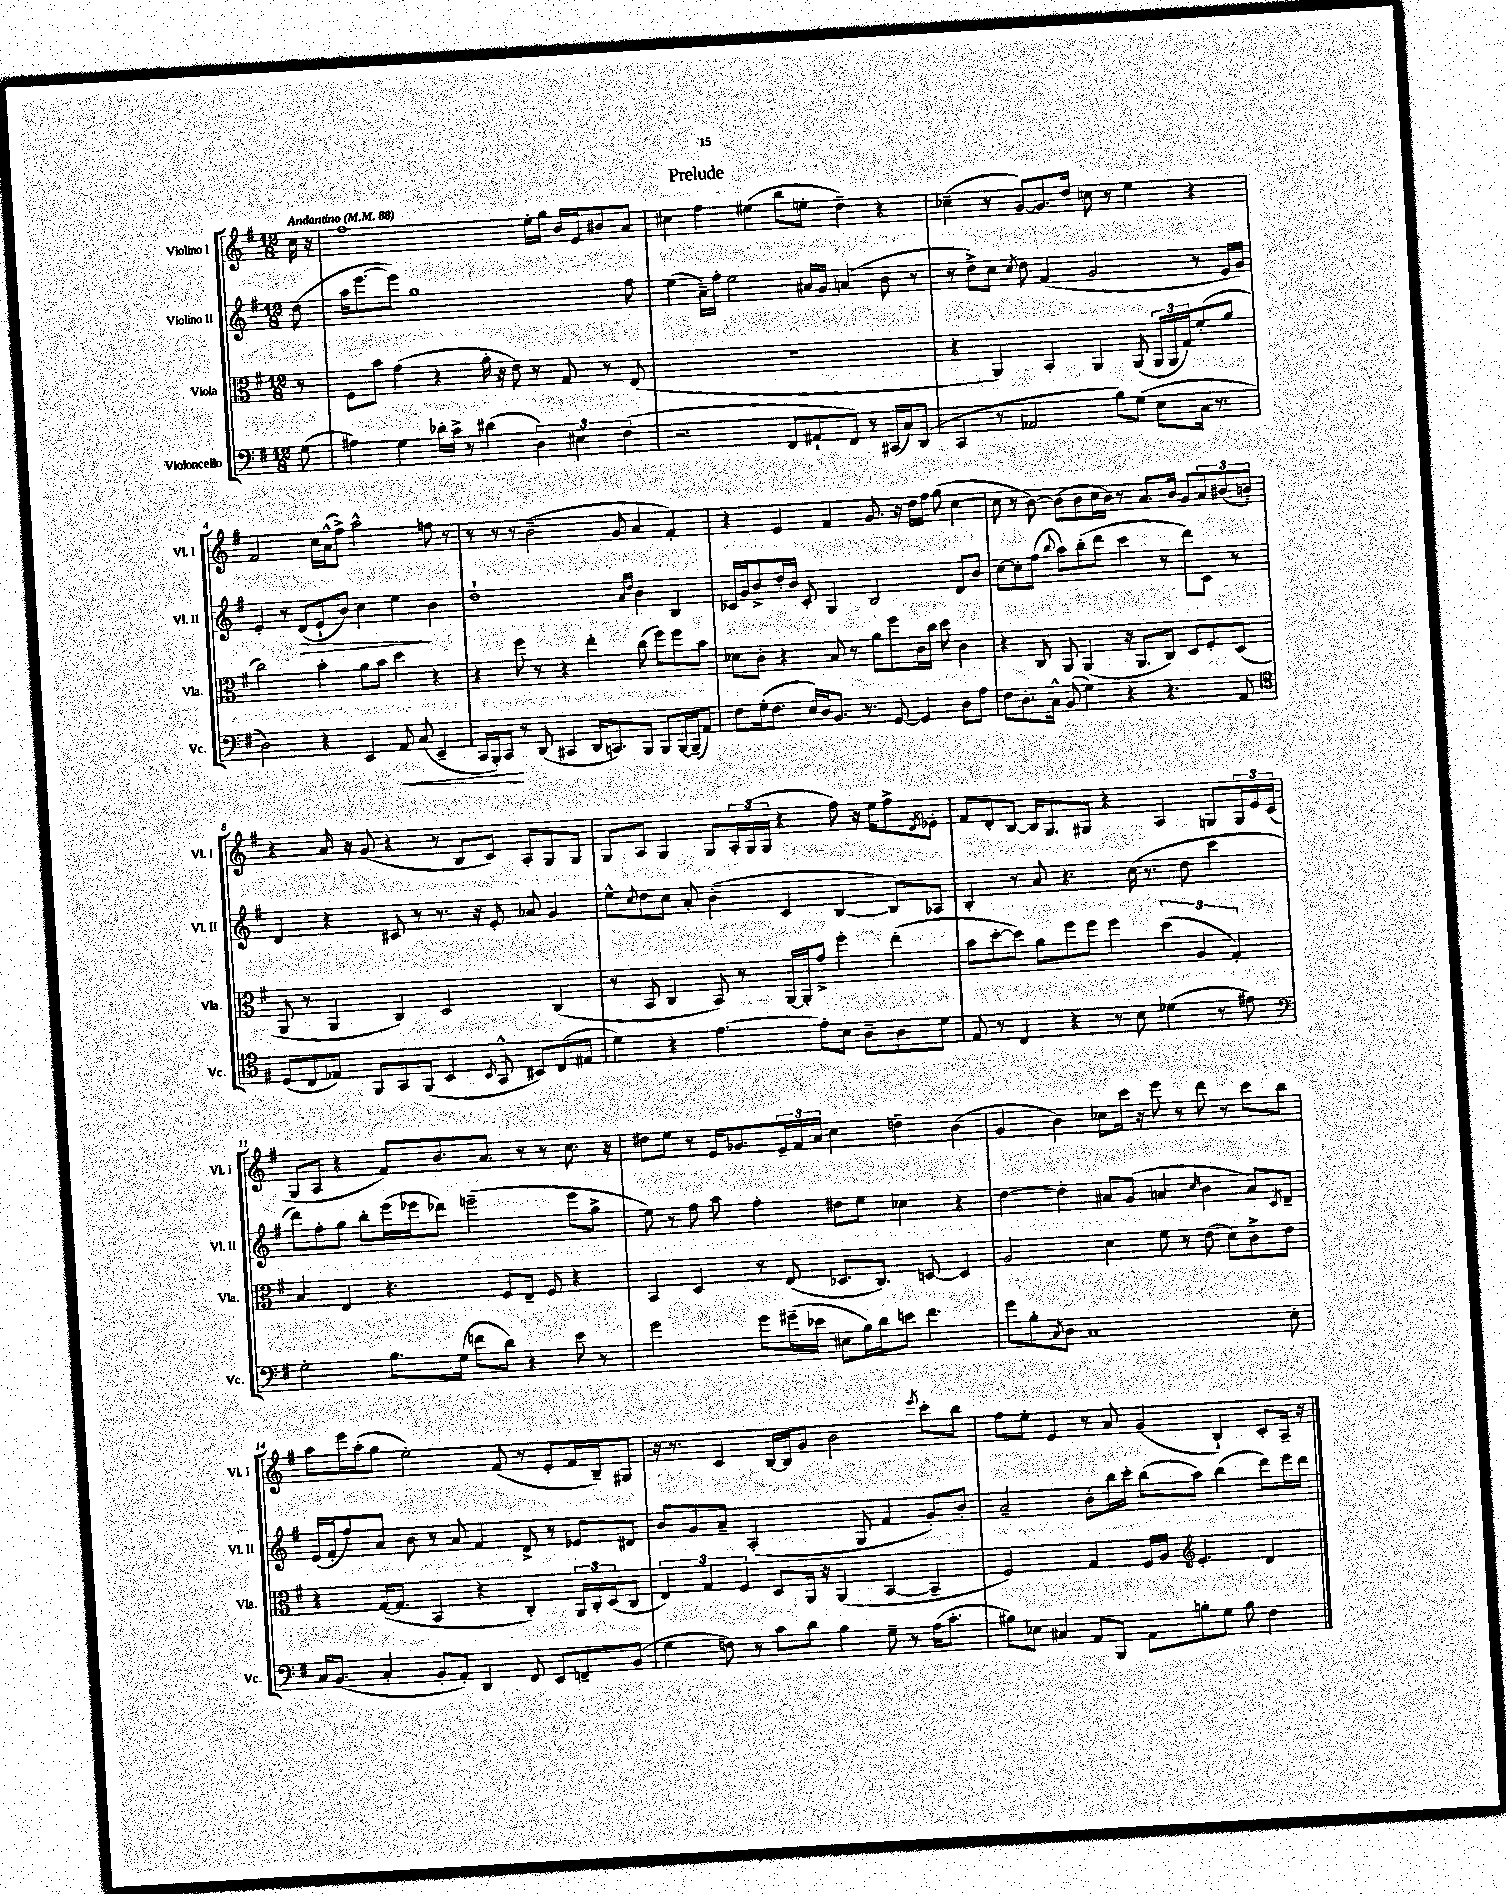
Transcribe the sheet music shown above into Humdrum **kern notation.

**kern	**dynam	**kern	**kern	**dynam	**kern
*part4	*part4	*part3	*part2	*part2	*part1
*staff4	*staff4	*staff3	*staff2	*staff2	*staff1
*I"Violoncello	*	*I"Viola	*I"Violino II	*	*I"Violino I
*I'Vc.	*	*I'Vla.	*I'Vl. II	*	*I'Vl. I
*clefF4	*	*clefC3	*clefG2	*	*clefG2
*k[f#]	*	*k[f#]	*k[f#]	*	*k[f#]
*M12/8	*	*M12/8	*M12/8	*	*M12/8
*MM88	*	*MM88	*MM88	*	*MM88
=	=	=	=	=	=
!	!	!	!	!	!LO:TX:a:B:t=Andantino
(8G\	.	8r	(8dd\	.	16cc\
.	.	.	.	.	16r
=1	=1	=1	=1	=1	=1
4A#X\)	.	8F#\L	16aa\KL	.	1ff#
.	.	.	[8.eee\	.	.
.	.	8b\J	.	.	.
4G\	.	(4g\	8eee\J])	.	.
.	.	.	1gg	.	.
16d-X'\LL	.	4r	.	.	.
16c^\JJ	.	.	.	.	.
8r	.	.	.	.	.
(4d#X\	.	16a'\	.	.	.
.	.	16r	.	.	.
.	.	8e\)	.	.	.
6D\)	.	8r	.	.	16ee'\LL
.	.	.	.	.	16gg\JJ
.	.	8G/	.	.	16b/LL
6E#X\	.	.	.	.	.
.	.	.	.	.	16e/J
.	.	8r	.	.	8b#X/
(6F#\	.	.	.	.	.
.	.	(8E/	8ff#\	.	8a/J
=2	=2	=2	=2	=2	=2
2.r	.	1.r	(4ee\	.	4cc#X\
.	.	.	16a~\LL)	.	4ff#\
.	.	.	16ff#'\JJ	.	.
.	.	.	2ee\	.	.
.	.	.	.	.	(4ee#X\
8FF#/L	.	.	.	.	8bb\L
8AA#X`/	.	.	16a#X/LL	.	8een'\J
.	.	.	16g/JJ	.	.
8FF#/J)	.	.	(4an/	.	4dd~\)
8r	.	.	.	.	.
(16CC#X/LL	.	.	8b\	.	4r
16C/J)	.	.	.	.	.
(8DD/J	.	.	8r	.	.
=3	=3	=3	=3	=3	=3
4CC/	.	4r	8r	.	(4cc-X~\
.	.	.	8dd^\L)	.	.
8r	.	4AA/)	8cc\J	.	8r
.	.	.	8qcc/	.	.
2AA-X/	.	.	8dd\	.	[8g/L)
.	.	4BB'/	(4f#/	.	8.g/]
.	.	.	.	.	16dd/Jk
.	.	4AA/	2g/	.	8ccn\
8B\L)	.	.	.	.	8r
(8G\J	.	(8AA/	.	.	4ee\
8E\L	.	24AA/LL	.	.	.
.	.	24AA/	.	.	.
.	.	24G/J)	.	.	.
16C\Jk	.	(8f#'/	8r	.	4r
8.r	.	.	.	.	.
.	.	8a/J	16e/LL	.	.
.	.	.	16g/JJ)	.	.
!!LO:LB:g=z
=4	=4	=4	=4	=4	=4
2D\)	.	2cc\)	4e'/	.	2f#/
.	.	.	8r	.	.
!	!	!	!	!LO:HP:b	!
.	.	.	(8d/L	>	.
4r	.	4b'\	8e`/	.	16cc\LL
.	.	.	.	.	(16a^^\J
.	.	.	8b/J)	.	8ff#^\J)
4EE/	.	8a\L	4cc\	.	2aa^^\
.	.	8b\J	.	.	.
!	!LO:HP:b	!	!	!	!
8AA/	<	4dd\	4ee\	.	.
(8C/	.	.	.	.	.
4EE~/	.	4r	4b\	]	8ffn\
.	.	.	.	.	8r
=5	=5	=5	=5	=5	=5
16CC/LL	.	4r	1dd`	.	8r
16BBB'/J)	.	.	.	.	.
8CC/J	.	.	.	.	8r
8r	[	8ff#\	.	.	8r
(8DD/	.	8r	.	.	(2b~\
4CC#X/	.	4r	.	.	.
16DD/KL	.	4ee'\	.	.	.
8.CCn/)	.	.	.	.	.
.	.	.	.	.	8g/
.	.	.	16qqa/LL	.	.
.	.	.	16qqdd/JJ	.	.
8BBB/J	.	(8cc\	4b\	.	4a/
8BBB/L	.	8ff#\L)	.	.	.
[16BBB/L	.	8ff#\	4B/	.	4f#'/)
(16BBB~/J]	.	.	.	.	.
8AA/J)	.	8b\J	.	.	.
=6	=6	=6	=6	=6	=6
8F#\L	.	8d-X\L	16c-X/LL	.	4r
.	.	.	16g/J	.	.
(16G'\k	.	8c'\J	8b^/	.	.
8.F#\J	.	.	.	.	.
.	.	4r	16dd'/L	.	4e/
.	.	.	16b/JJ	.	.
16E/LL)	.	.	8c-'/	.	.
16D/J	.	.	.	.	.
8.BB/J	.	8B/	4G/	.	4f#/
.	.	8r	.	.	.
8.r	.	.	.	.	.
.	.	8a\L	2B/	.	8.g/
[8GG/	.	8ff#\	.	.	.
.	.	.	.	.	16r
4GG/]	.	16c\L	.	.	16dd\LL
.	.	16cc\JJ	.	.	16ff#\JJ
.	.	8dd\	.	.	(8gg\
8D\L	.	4c\	8d/L	.	[4cc\
8A\J	.	.	8b/J	.	.
=7	=7	=7	=7	=7	=7
8F#\L	.	4r	[8cc\L	.	8cc\]
8.D'\	.	.	8cc'\]	.	8r
.	.	8C/	(8ff#\J	.	[8b\)
16C^^\Jk	.	.	.	.	.
.	.	.	8qqbb/	.	.
(8BB/	.	8AA/	8aa\L)	.	(8b\L]
4G\)	.	(4AA/	(8bb'\	.	8b\
.	.	.	8ddd\J	.	16cc\L
.	.	.	.	.	16b\JJ)
4r	.	16r	4ccc\	.	8r
.	.	8.AA/L	.	.	.
.	.	.	.	.	8.a/L
4.r	.	8C/J)	8r	.	.
.	.	.	.	.	16b/Jk
.	.	8D/L	8ddd\L)	.	8g/L
.	.	8F#'/	8c\J	.	12a/
.	.	.	.	.	(12b#X/
8AA/	.	(8D/J	8r	.	.
.	.	.	.	.	12bn'/J)
!!LO:LB:g=z
=8	=8	=8	=8	=8	=8
*clefC4	*	*	*	*	*
(8D/L	.	8AA/	4d/	.	4r
8C/	.	8r	.	.	.
8E-X/J)	.	4AA/	4r	.	16a/
.	.	.	.	.	16r
8FF#/L	.	.	.	.	(8g/
8GG/	.	4C/)	8c#X/	.	4r
(8FF#/J	.	.	8r	.	.
4BB/	.	2D/	8.r	.	8r
.	.	.	.	.	8B/L
.	.	.	16r	.	.
8qBB/	.	.	.	.	.
8GG^^/	.	.	8e'/	.	8c/J)
8BB#X/L)	.	.	8a-X/	.	8A'/L
(8C/	.	(4C/	4g/	.	8G/
8E#X/J	.	.	.	.	8G/J
=9	=9	=9	=9	=9	=9
4d\)	.	8r	8ee^^\L	.	8G/L
.	.	.	8qqcc/	.	.
.	.	8BB/	8dd\	.	8A/J
4r	.	4C/	8cc\J	.	4G/
.	.	.	8a'/	.	.
[4.e\	.	8BB/)	(4b'\	.	8G/L
.	.	8r	.	.	24A'/L
.	.	.	.	.	(24G/
.	.	.	.	.	24G/JJ
.	.	[16AA/LL	4c/	.	4r
.	.	16AA'/J]	.	.	.
8e'\L]	.	8g^/J	.	.	.
8B\J	.	4ff#'\	[4B/	.	8ff#\)
8A~\L	.	.	.	.	16r
.	.	.	.	.	16ee\KL
8A\	.	(4ee'\	8B/L])	.	8ff#^\
.	.	.	.	.	8qd/
8d\J	.	.	8A-X/J	.	8e-X'\J
=10	=10	=10	=10	=10	=10
8E/	.	8b\L	4B'/	.	8f#/L
8r	.	[8dd'\	.	.	8d'/
4C/	.	8dd\J])	8r	.	[8B/J
.	.	8a\L	8a/	.	16B/KL]
.	.	.	.	.	8.G/
4r	.	8ff#\	4.r	.	.
.	.	8ff#\J	.	.	8G#X/J
8r	.	4ff#\	.	.	4r
8B\	.	.	(16cc\	.	.
.	.	.	8.r	.	.
(4d-X\	.	(6dd\	.	.	4A/
.	.	.	8dd\	.	.
.	.	6A/	.	.	.
8r	.	.	4ccc\	.	8Gn/L
.	.	6G'/)	.	.	.
8e#X\)	.	.	.	.	24G/L
.	.	.	.	.	24e/
.	.	.	.	.	(24c/JJ
!!LO:LB:g=z
=11	=11	=11	=11	=11	=11
*clefF4	*	*	*	*	*
2G'\	.	4B/	8ddd\L)	.	8G/L
.	.	.	8ff#'\	.	8A/J
.	.	4E/	8gg\J	.	4r
.	.	.	8bb'\L	.	.
8.B\L	.	4.r	(16eee\L	.	8f#/L)
.	.	.	16eee-X\J	.	.
.	.	.	8ddd-X\J)	.	8.b/
(16G\Jk	.	.	.	.	.
8fn\L	.	.	(2eeen~\	.	.
.	.	.	.	.	8.a/J
8d\J)	.	8F#/L	.	.	.
4r	.	8E~/J	.	.	8r
.	.	8F#/	.	.	8r
8e\	.	4r	8eee\L	.	8.cc\
8r	.	.	8gg^\J	.	.
.	.	.	.	.	16r
=12	=12	=12	=12	=12	=12
2g\	.	4BB/	8ee\)	.	8dd#X\L
.	.	.	8r	.	8ee\J
.	.	4D/	8ff#\	.	8r
.	.	.	8aa\	.	16e/KL
.	.	.	.	.	8.g-X/
8g\L	.	8r	4ff#'\	.	.
(16g#X~\L	.	(8E/	.	.	24e~/L
.	.	.	.	.	24f#/
16e-X\JJ	.	.	.	.	.
.	.	.	.	.	24a/JJ
8E#X\L	.	8.D-X/L	8dd#X\L	.	4cc\
16B\L)	.	.	8ee\J	.	.
16d\J	.	8.C/J)	.	.	.
8en\J	.	.	4cc-X\	.	4ddn~\
4.f#\	.	[8Dn/	.	.	.
.	.	4D/]	4r	.	(4b\
=13	=13	=13	=13	=13	=13
8g\L	.	2A/	[4dd\	.	4g/
8B'\	.	.	.	.	.
8qC/	.	.	.	.	.
8D\J	.	.	4dd'\]	.	4b\)
1C	.	.	.	.	.
.	.	4d\	8a#X/L	.	8cc-X\L
.	.	.	(8g/J	.	16ccc\Jk
.	.	.	.	.	16r
.	.	8f#\	4an/	.	8eee\
.	.	8r	.	.	8r
.	.	.	16qqcc/	.	.
.	.	(8e\	4b\	.	8ddd\
.	.	8d\L)	.	.	8r
.	.	8c^\	8a/L)	.	8ccc\L
.	.	.	8qc/	.	.
8E'\	.	8e\J	8d~/J	.	8bb\J
!!LO:LB:g=z
=14	=14	=14	=14	=14	=14
16C/KL	.	4r	(16e/LL	.	8aa\L
(8.BB/J	.	.	16f#'/J	.	.
.	.	.	8ff#/)	.	16eee\L
.	.	.	.	.	(16aa'\J
4C'/	.	([16G/KL	8a/J	.	8gg\J
.	.	8.G/J]	.	.	.
.	.	.	8b\	.	2ee'\)
8BB'/L	.	4BB/	8r	.	.
8AA'/J)	.	.	8a/	.	.
4DD/	.	4r	4f#/	.	.
.	.	.	.	.	(8f#/
8FF#/	.	4C'/)	8d^/	.	8r
8EE/L	.	.	8r	.	8e'/L
8FFn~/	.	24AA/LL	8e-X/L	.	16f#/L
.	.	24C'/	.	.	.
.	.	.	.	.	16B~/J)
.	.	(24D/J	.	.	.
(8BB/J	.	8C/J	8d#X/J	.	8G#X/J
=15	=15	=15	=15	=15	=15
4G\	.	6E/)	8b/L	.	16r
.	.	.	.	.	8.r
.	.	.	8g/	.	.
.	.	6G/	.	.	.
8Fn\)	.	.	8a~/J	.	4c/
.	.	6F#/	.	.	.
8r	.	.	(2A'/	.	.
8c\L	.	8D/L	.	.	[16B/LL
.	.	.	.	.	16B/J]
8d\J	.	16AA/Jk	.	.	8g/J
.	.	16r	.	.	.
4B\	.	(4AA/	.	.	2b\
.	.	.	8G/	.	.
8G~\	.	[4BB/	4f#/	.	.
8r	.	.	.	.	.
.	.	.	.	.	8qeee/
(16A\KL	.	4BB~/]	8g'/L)	.	8ccc'\L
8.c'\J	.	.	.	.	.
.	.	.	8b'/J	.	8bb\J
=16	=16	=16	=16	=16	=16
8B#X\L)	.	2F#/)	2a~/	.	8ff#\L
8E-X\J	.	.	.	.	8ee'\J
4C#X/	.	.	.	.	4e/
8AA/L	.	4G/	8b'\L	.	8r
8BBB/J	.	.	16bb\L	.	8a/
.	.	.	16ccc'\JJ	.	.
8AA\L	.	16F#/LL	(8bb\L	.	(4g/
.	.	16A/JJ	.	.	.
*	*	*clefG2	*	*	*
8Bn'\	.	4.e'/	8aa\J)	.	.
8G\J	.	.	(4bb\	.	4B`/)
8B\	.	.	.	.	.
4F#\	.	4d/	8ddd\L)	.	8c'/L
.	.	.	16eee\L	.	16A~/Jk
.	.	.	16ddd\JJ	.	16r
==	==	==	==	==	==
*-	*-	*-	*-	*-	*-
